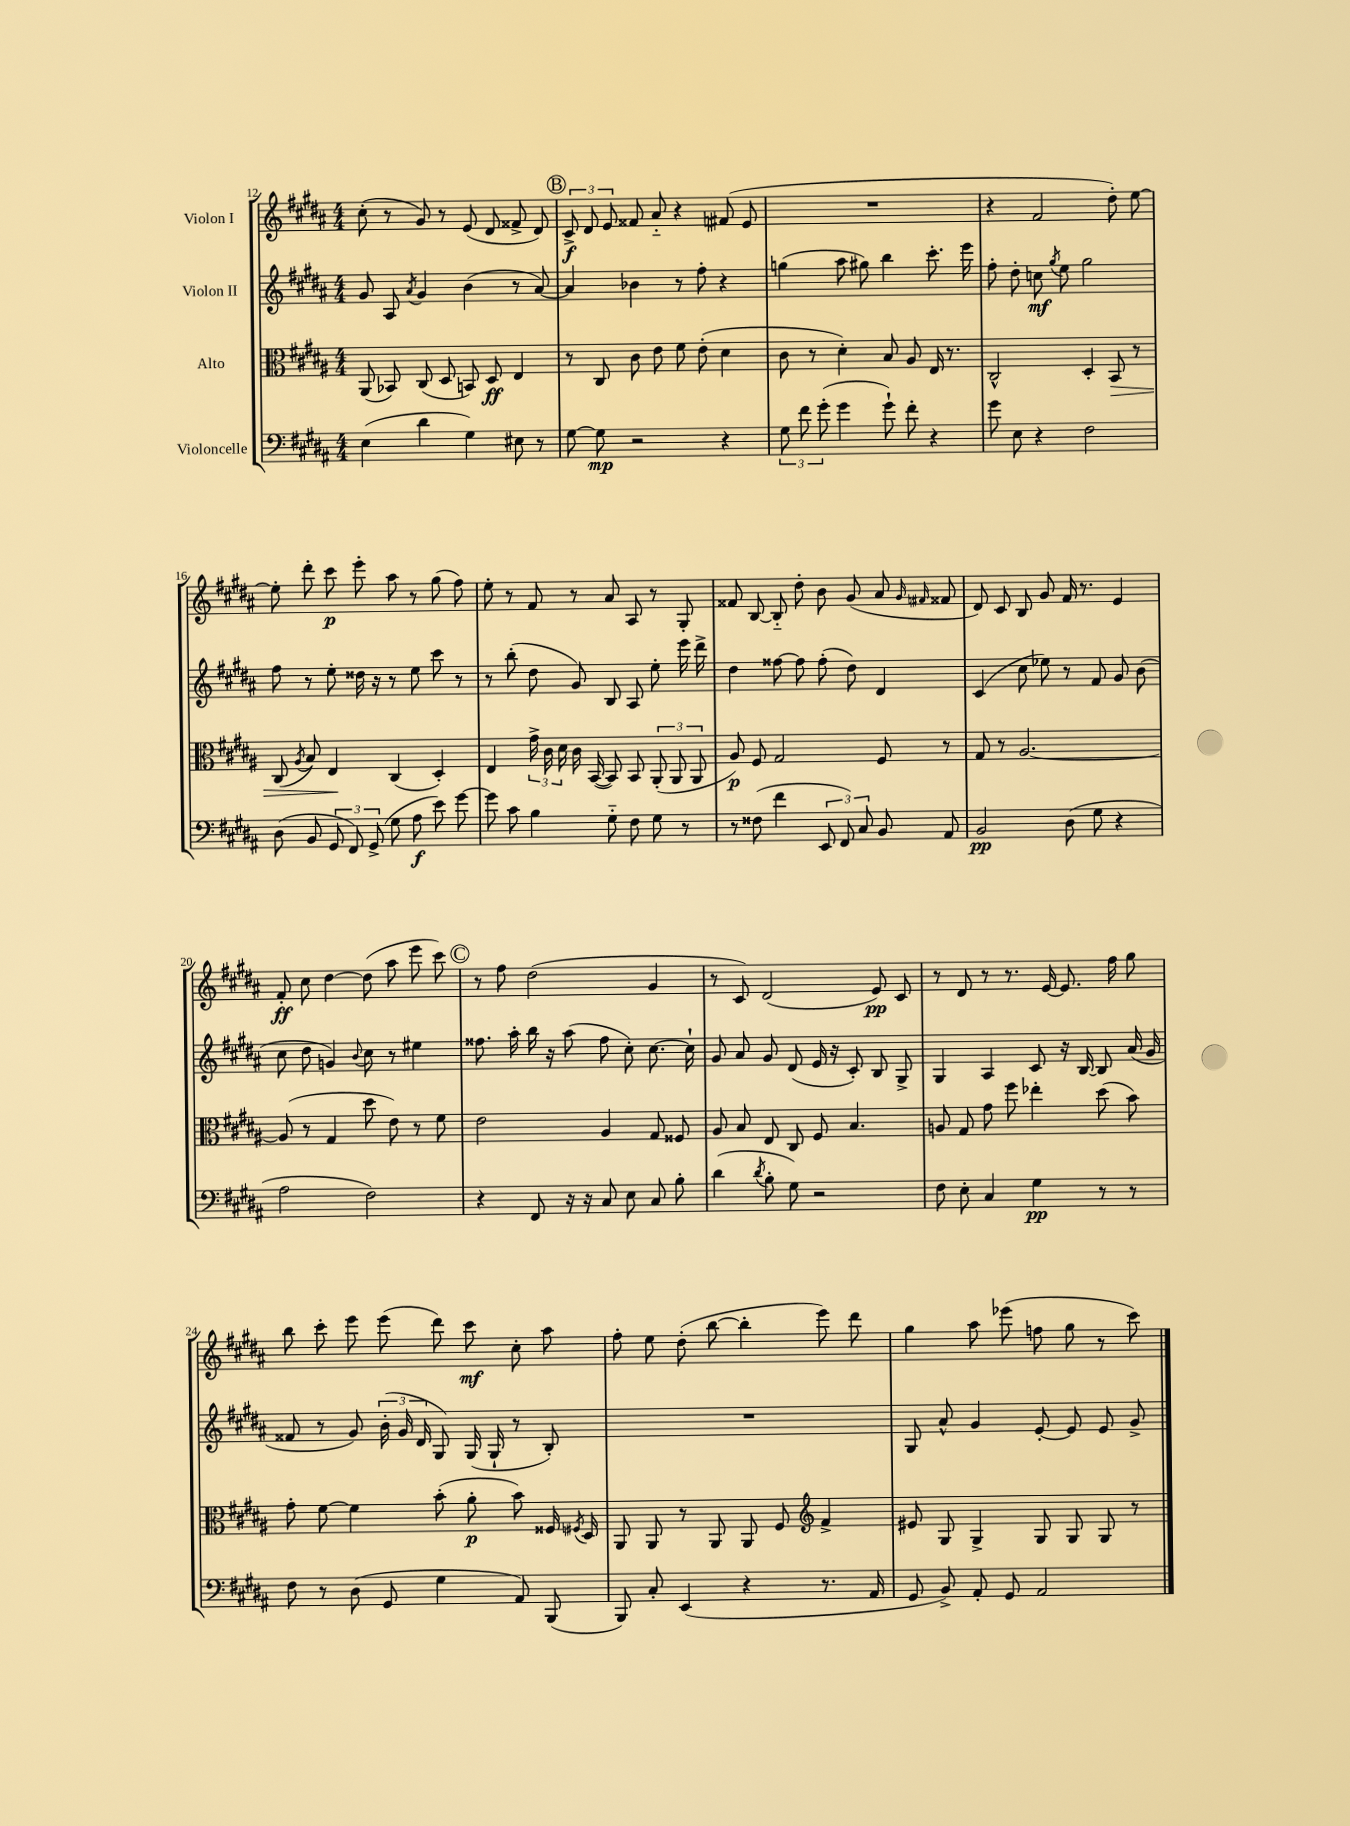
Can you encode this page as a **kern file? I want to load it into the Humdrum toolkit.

**kern	**kern	**kern	**kern
*staff4	*staff3	*staff2	*staff1
*clefF4	*clefC3	*clefG2	*clefG2
*k[f#c#g#d#a#]	*k[f#c#g#d#a#]	*k[f#c#g#d#a#]	*k[f#c#g#d#a#]
*M4/4	*M4/4	*M4/4	*M4/4
(4E\	(8AA#/	8g#/	(8cc#'\
.	8BB-/)	8A#/	8r
.	.	8qa#/	.
4d#\	(8C#/	4g#/	8g#/)
.	8D#/	.	8r
4G#\)	8BB/)	(4b\	(8e/
.	8D#/	.	8d#/
8E#\	4E/	8r	8f##^/
8r	.	[8a#/)	8d#/)
=	=	=	=
[8G#\	8r	4a#/]	12c#^/
.	.	.	12d#/
8G#\]	8C#/	.	.
.	.	.	12e/
2r	8c#\	4b-\	8f##/
.	8e\	.	8a#'~/
.	8f#\	8r	4r
.	(8e'\	8ff#'\	.
4r	4d#\	4r	(8f#/
.	.	.	8e/
=	=	=	=
12G#\	8c#\	(4gg\	1r
12f#\	.	.	.
.	8r	.	.
(12g#'\	.	.	.
4g#\	4d#'\)	8aa#\	.
.	.	8gg#\)	.
8g#`\)	8B/	4bb\	.
8f#'\	8A#/	.	.
4r	16E/	8.ccc#'\	.
.	8.r	.	.
.	.	16eee\	.
=	=	=	=
8g#\	2C#^^/	8ff#'\	4r
8E\	.	8dd#'\	.
4r	.	8cc\	2f#/
.	.	8qgg#/	.
.	.	8ee\	.
2F#\	4D#'/	2gg#\	.
.	8BB/	.	8dd#'\)
.	8r	.	[8ee\
=	=	=	=
(8D#\	(8C#/	8ff#\	8ee'\]
.	8qA#/	.	.
8BB/	8B/)	8r	8ddd#'\
12GG#/	4E/	8ee'\	8ccc#\
12FF#/)	.	.	.
.	.	16dd##\	8eee'\
(12GG#^/	.	.	.
.	.	16r	.
8G#\	(4C#/	8r	8aa#\
8A#\	.	8ee\	8r
8e\)	4D#'/)	8ccc#\	(8gg#\
[8g#\	.	8r	8ff#\)
=	=	=	=
8g#\]	4E/	8r	8ee'\
8c#\	.	(8bb'\	8r
4B\	24g#^\	8dd#\	8f#/
.	24c#\	.	.
.	24d#\	.	.
.	16c#\	8g#/)	8r
.	([16BB/	.	.
8G#'~\	8BB/])	8B/	8a#/
8F#\	8BB/	8A#/	8A#/
8G#\	(12AA#'/	8ee'\	8r
.	12AA#/	.	.
8r	.	16eee\	8G#'/
.	12AA#/	.	.
.	.	16ddd#^\	.
=	=	=	=
8r	8A#/)	4dd#\	8f##/
(8F##\	8F#/	.	[8B/
4f#\	2G#/	[8ff##\	8B'~/]
.	.	8ff##\]	8dd#'\
12EE/	.	(8ff##'\	8b\
12FF#/)	.	.	.
.	.	8dd#\)	(8g#/
12C#/	.	.	.
8BB/	8F#/	4d#/	8a#/
.	.	.	16qqg#/
.	.	.	16qqf#/
8AA#/	8r	.	8f##/
=	=	=	=
2BB/	8G#/	(4c#/	8d#/)
.	8r	.	8c#/
.	[2.A#/	8cc#\	8B/
.	.	8ee-\)	8g#/
(8D#\	.	8r	16f#/
.	.	.	8.r
8G#\	.	8f#/	.
4r	.	8g#/	4e/
.	.	(8b\	.
=	=	=	=
2A#\	(8A#/]	8cc#\	8f#'/
.	8r	8dd#\	8cc#\
.	4G#/	4g/)	[4dd#\
.	.	8qqb/	.
2F#\)	8dd#\	8cc#\	(8dd#\]
.	8e\)	8r	8aa#\
.	8r	4ee#\	8eee\
.	8f#\	.	8ccc#\)
=	=	=	=
4r	2e\	8.ff##\	8r
.	.	.	8ff#\
.	.	16aa#'\	.
8FF#/	.	16bb\	(2dd#\
.	.	16r	.
16r	.	(8aa#\	.
16r	.	.	.
8C#/	4A#/	8ff##\	.
8E\	.	8cc#'\)	.
8C#/	8G#/	[8.cc#\	4g#/
8B'\	8F##/	.	.
.	.	16cc#`\]	.
=	=	=	=
(4d#\	8A#/	8g#/	8r
.	8B/	8a#/	8c#/)
8qd#/	.	.	.
8B'\	8E/	8g#/	(2d#/
8G#\)	8C#/	(8d#/	.
2r	8F#/	16e/	.
.	.	16r	.
.	4.B/	8c#'/)	.
.	.	8B/	8e/)
.	.	8G#^/	8c#/
=	=	=	=
8F#\	8A/	4G#/	8r
8E'\	8G#/	.	8d#/
4C#/	8g#\	4A#/	8r
.	8ff#\	.	8.r
4G#\	4ee-'\	8c#/	.
.	.	.	[16e/
.	.	16r	8.e/]
.	.	[16B/	.
8r	(8dd#\	8B/]	.
.	.	.	16ff#\
8r	8b\)	(16a#/	8gg#\
.	.	16g#/	.
=	=	=	=
8F#\	8g#'\	8f##/	8bb\
8r	[8f#\	8r	8ccc#'\
(8D#\	4f#\]	8g#/)	8eee\
8GG#/	.	(24b'\	(8eee\
.	.	24g#/	.
.	.	24d#/	.
4G#\	(8b'\	8G#/)	8ddd#\)
.	8a#'\	(16G#/	8ccc#\
.	.	16G#`/	.
8AA#/)	8b\)	8r	8cc#'\
(8BBB/	16F##/	8B'/)	8aa#\
.	8qF#/	.	.
.	16D#/	.	.
=	=	=	=
8BBB/)	8AA#/	1r	8ff#'\
8C#'/	8AA#/	.	8ee\
(4EE/	8r	.	(8dd#'\
.	8AA#/	.	[8bb\
4r	8AA#/	.	4bb'\]
.	8F#/	.	.
*	*clefG2	*	*
8.r	4f#^/	.	8eee\)
.	.	.	8ddd#\
16AA#/	.	.	.
=	=	=	=
8GG#/	8e#/	8G#/	4gg#\
8BB^/)	8G#/	8a#^^/	.
8AA#'/	4G#^/	4g#/	8aa#\
8GG#/	.	.	(8eee-\
2AA#/	8G#/	[8e'/	8ff\
.	8G#/	8e/]	8gg#\
.	8G#/	8e/	8r
.	8r	8g#^/	8ccc#\)
==	==	==	==
*-	*-	*-	*-
